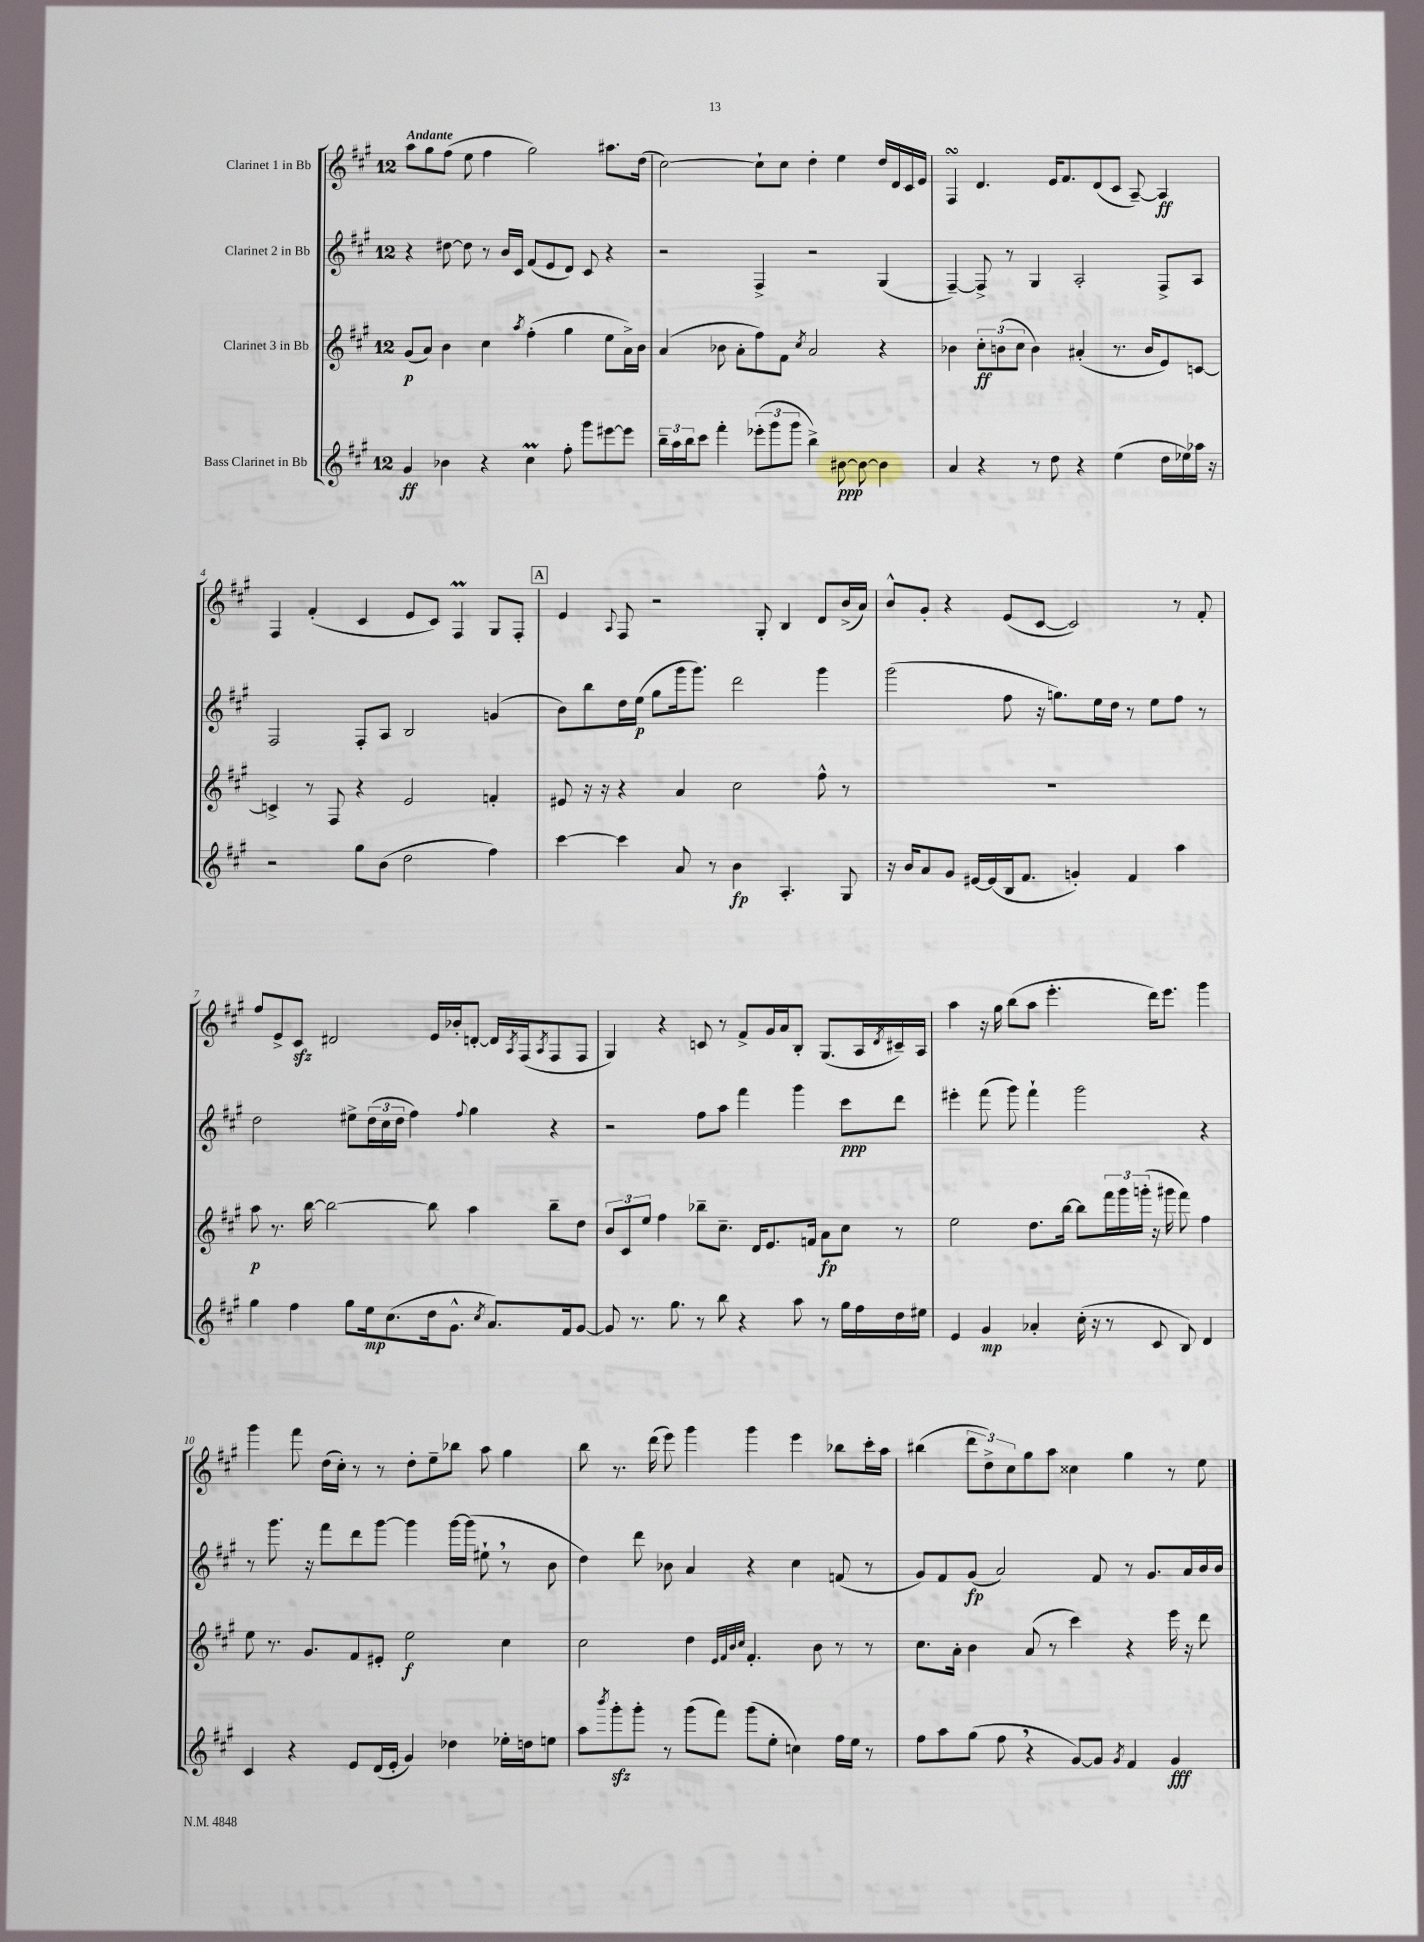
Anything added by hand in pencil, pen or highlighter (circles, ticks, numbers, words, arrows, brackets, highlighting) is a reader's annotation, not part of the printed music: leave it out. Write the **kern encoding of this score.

**kern	**kern	**kern	**kern
*staff4	*staff3	*staff2	*staff1
*clefG2	*clefG2	*clefG2	*clefG2
*k[f#c#g#]	*k[f#c#g#]	*k[f#c#g#]	*k[f#c#g#]
*M12/8	*M12/8	*M12/8	*M12/8
4g#/	(8g#/L	4r	8aa\L
.	8a/J)	.	8gg#\
4b-\	4b\	[8dd#\	(8ff#\J
.	.	8dd#\]	8ee\
4r	4cc#\	8r	4ff#\
.	.	16b/LL	.
.	.	16c#/JJ	.
.	8qaa/	.	.
4cc#\	(4ff#'\	(8f#/L	2gg#\)
.	.	8e/	.
8ff#'\	4gg#\	8d/J)	.
8ggg#\L	.	8c#/	.
[8eee#\	8ee\L	4r	8.aa#\L
8eee#\]J	16a^\L)	.	.
.	16b\JJ	.	(16dd\Jk
=	=	=	=
24bb~\LL	(4a/	2r	[2cc#\)
24aa\	.	.	.
24bb\J	.	.	.
8ccc#\J	.	.	.
4fff#'\	8b-\	.	.
.	8a'\L	.	.
(12eee-'\L	8ff#\)	4F#^/	8cc#`\]L
12ggg#\	.	.	.
.	8f#\J	.	8cc#\J
12ggg#\J	.	.	.
.	8qcc#/	.	.
4bb^\)	2a/	2r	4dd'\
[8b#\	.	.	4ee\
8b#\_	.	.	.
4b#\]	4r	(4G#/	16dd/LL
.	.	.	16d/
.	.	.	16c#/
.	.	.	16e/JJ
=	=	=	=
4a/	4b-\	[4F#~/)	4F#/
4r	12cc#'\L	8F#^/]	4.d/
.	(12b\	.	.
.	.	8r	.
.	12cc#\J	.	.
8r	4b\)	4G#/	.
8dd\	.	.	16e/LK
.	.	.	8.f#/
4r	(4a#'/	2A'/	.
.	.	.	(8d/
(4ee\	8.r	.	8c#/J
.	.	.	[8A~/)
.	16b/LK	.	.
16dd\LL	8e/)	8F#^/L	4A/]
16ee-\)	.	.	.
16aa-\JJ	[8c/J	8A/J	.
16r	.	.	.
=	=	=	=
2r	4c^/]	2F#/	4F#/
.	8r	.	(4f#'/
.	8F#/	.	.
8gg#\L	4r	8F#'/L	4c#/
(8b\J	.	8A/J	.
2dd\	2e/	2B/	8e/L
.	.	.	8c#/J)
.	.	.	4F#/
4ff#\)	4f'/	(4g/	8G#/L
.	.	.	8F#'/J
=	=	=	=
[4ccc#\	8e#/	8b\L)	4e/
.	16r	8bb\	.
.	16r	.	.
.	.	.	8qqA/
4ccc#\]	4r	16dd\L	8F#/
.	.	(16ee\JJ	.
.	.	8gg#\L	2r
8a/	4a/	16ggg#\k	.
.	.	8.ggg#\J)	.
8r	.	.	.
4b\	2cc#\	2ddd\	.
.	.	.	8G#'/
4.A'/	.	.	4B/
.	8ff#^^\	4ggg#\	8d/L
8G#/	8r	.	(16b^/L
.	.	.	16a/JJ)
=	=	=	=
16r	1.r	(2ggg#\	8b^^/L
16b/LK	.	.	.
8a/	.	.	8g#'/J
8g#/J	.	.	4r
[16e#/LL	.	.	.
(16e#/]	.	.	.
16B/J	.	8ff#\	(8e/L
8.f#/J	.	.	.
.	.	16r	[8c#/J
.	.	8.gg\L)	.
4g'/)	.	.	2c#/])
.	.	16ee\L	.
.	.	16dd\JJ	.
4f#/	.	8r	.
.	.	8ee\L	.
4aa\	.	8ff#\J	8r
.	.	8r	8f#'/
=	=	=	=
4gg#\	8aa\	2dd\	8ff#/L
.	8.r	.	8e^/
4ff#\	.	.	8c#/J
.	[16bb\	.	.
.	2bb\_	.	2d#/
8gg#\L	.	8ee#^\L	.
16ee\k	.	(24dd\L	.
.	.	24cc#\	.
(8.cc#\	.	.	.
.	.	24dd\JJ	.
.	.	4ff#\)	.
16dd\k	8bb\]	.	16e/LL
8.g#^^\J	.	.	16b-'/J
.	.	8qqff#/	.
.	4aa\	4gg#\	[8d'/J
8qcc#/	.	.	.
8.a/L)	.	.	16d/]LL
.	.	.	8qA/
.	.	.	(16F#/J
.	.	.	8qA/
.	8bb~\L	4r	8F#/
16f#/k	.	.	.
[8g#/J	8dd\J	.	8F#/J
=	=	=	=
8g#/]	12b/L	2r	4G#/)
.	12c#/	.	.
8.r	.	.	.
.	12ee/J	.	.
.	4ff#\	.	4r
8.gg#\	.	.	.
8r	8bb-~\L	8ff#\L	8c/
8bb\	8.cc#~\J	8aa\J	8r
4r	.	4fff#\	8f#^/L
.	16d/LK	.	.
.	8.e/	.	16g#/L
.	.	.	16a/J
8aa\	.	4ggg#\	8B'/J
.	16f/Jk	.	.
8r	8a\L	.	(8.G#/L
16gg#\LL	8cc#\J	8ccc#\L	.
16ff#\	.	.	16A/L
.	.	.	8qd/
16dd\	8r	8ddd\J	16c#~/)
16ee#\JJ	.	.	16A/JJ
=	=	=	=
4e/	2ee\	4eee#'\	4aa\
4g#/	.	(8fff#\	16r
.	.	.	16gg#\
.	.	8ggg#\)	(8bb\L
4a-'/	8.dd\L	4fff#`\	8aa\J
.	.	.	4.eee'\
.	[16bb\Jk	.	.
(16cc#'\	8bb\]L	2ggg#\	.
16r	.	.	.
8r	24fff#\L	.	.
.	24ggg#\	.	.
.	(24ggg'\JJ	.	.
8c#/	16r	.	16ddd\LK)
.	16ggg#\	.	8.eee\J
8B/)	8fff#\)	.	.
4d/	4ff#\	4r	4ggg#\
=	=	=	=
4c#/	8ee\	8r	4ggg#\
.	8.r	8.ggg#\	.
4r	.	.	8fff#\
.	8.g#/L	16r	.
.	.	8fff#\L	(16dd\LL
.	.	.	16cc#'\JJ)
8e/L	8f#/	8ddd\	8r
(16d/L	8e#'/J	[8ggg#\J	8r
16e'/JJ	.	.	.
4g#/)	2ee\	4ggg#\]	8dd'\L
.	.	.	8ee~\
4dd-\	.	[16ggg#\LL	8bb-\J
.	.	(16ggg#\]JJ	.
.	.	8ee#`\	8aa\
16ee-'\LL	4cc#\	8r	4gg#\
16dd\J	.	.	.
8ee\J	.	8b\	.
=	=	=	=
8aa\L	2cc#\	4dd\)	8bb\
8qbbb/	.	.	.
8ggg#'\	.	.	8.r
8ggg#'\J	.	8ddd\	.
.	.	.	(16ddd\
8r	.	8b-\	8eee\)
(8ggg#\L	4dd\	4a/	4ggg#\
8fff#\J)	.	.	.
.	32qqe/LLL	.	.
.	32qqf#/	.	.
.	32qqb/	.	.
.	32qqcc#/JJJ	.	.
(8ggg#\L	4.f#'/	4r	4ggg#\
8ee'\J	.	.	.
4cc\)	.	4cc#\	4eee\
.	8b\	.	.
16ff#\LL	8r	(8f/	8bb-\L
16ee\JJ	.	.	.
8r	8r	8r	16ccc#'\L
.	.	.	16aa\JJ
=	=	=	=
8ff#\L	8.cc#\L	8g#/L)	(4bb#\
8aa\	.	8f#/	.
.	16a'\Jk	.	.
(8gg#\J	4b\	(8g#/J	12ddd\L
.	.	.	12dd^\)
8ff#\	.	2a/)	.
.	.	.	12cc#\
4r	(8a/	.	8gg#\
.	8r	.	8aa\J
[8g#/L)	4ccc#\)	.	4cc##\
8g#/]J	.	8f#/	.
8qg#/	.	.	.
4f#/	4r	8r	4gg#\
.	.	8.g#/L	.
4g#/	16eee\	.	8r
.	16r	16a/L	.
.	8ddd\	16b/	8ee\
.	.	16b/JJ	.
==	==	==	==
*-	*-	*-	*-
